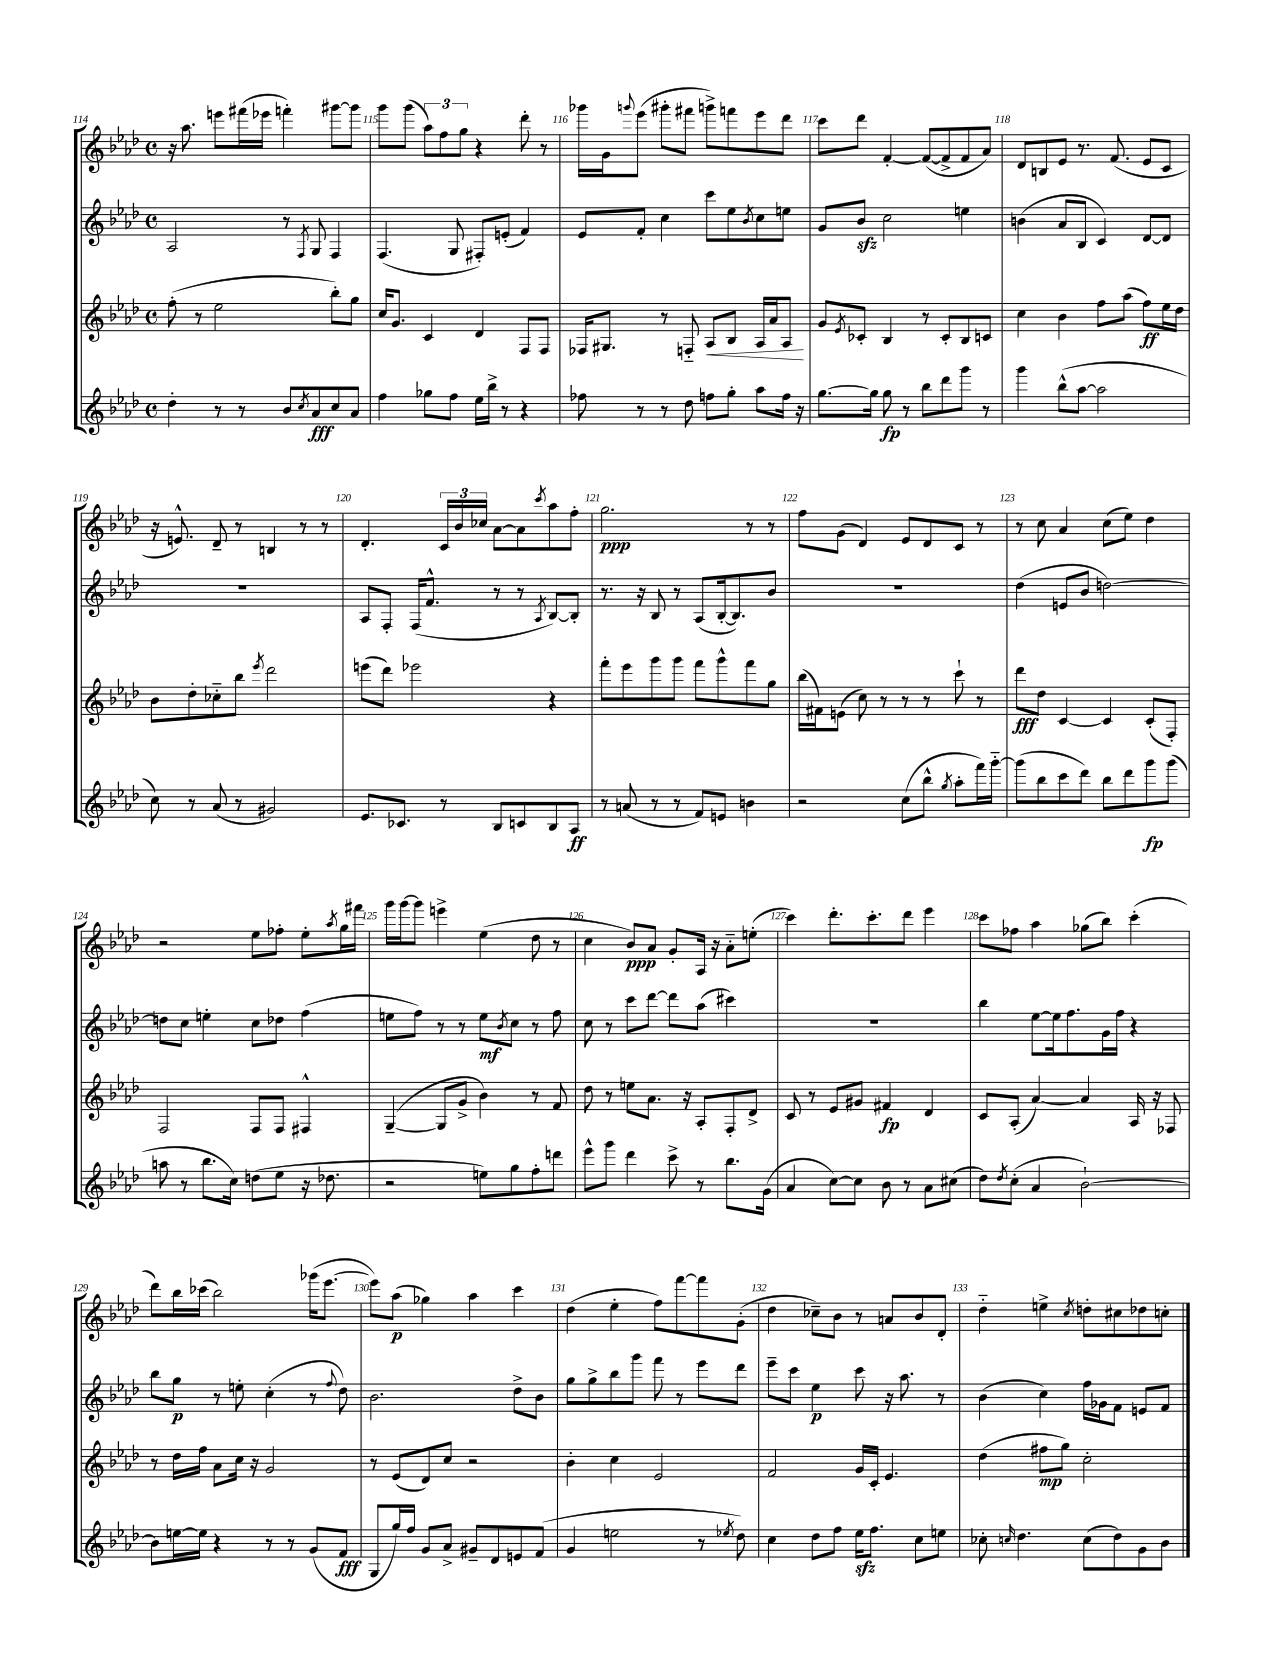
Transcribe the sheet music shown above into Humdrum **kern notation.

**kern	**dynam	**kern	**dynam	**kern	**dynam	**kern	**dynam
*part4	*part4	*part3	*part3	*part2	*part2	*part1	*part1
*staff4	*staff4	*staff3	*staff3	*staff2	*staff2	*staff1	*staff1
*clefG2	*	*clefG2	*	*clefG2	*	*clefG2	*
*k[b-e-a-d-]	*	*k[b-e-a-d-]	*	*k[b-e-a-d-]	*	*k[b-e-a-d-]	*
*M4/4	*	*M4/4	*	*M4/4	*	*M4/4	*
*met(c)	*	*met(c)	*	*met(c)	*	*met(c)	*
=114	=114	=114	=114	=114	=114	=114	=114
4dd-'\	.	(8ff'\	.	2A-/	.	16r	.
.	.	.	.	.	.	8.aa-\	.
.	.	8r	.	.	.	.	.
8r	.	2ee-\	.	.	.	8eeen\L	.
8r	.	.	.	.	.	(16fff#X\L	.
.	.	.	.	.	.	16eee-X\JJ	.
8b-/L	.	.	.	8r	.	4fffn'\)	.
8qcc/	.	.	.	8qF/	.	.	.
8a-/	fff	.	.	8G/	.	.	.
8cc/	.	8bb-'\L)	.	4F/	.	[8ggg#X\L	.
8a-/J	.	8gg\J	.	.	.	8ggg#\J]	.
=115	=115	=115	=115	=115	=115	=115	=115
4ff\	.	16cc/KL	.	(4.F/	.	8ggg\L	.
.	.	8.g/J	.	.	.	.	.
.	.	.	.	.	.	(8ggg\J	.
8gg-X\L	.	4c/	.	.	.	12aa-\L)	.
.	.	.	.	.	.	12ff\	.
8ff\J	.	.	.	8G/	.	.	.
.	.	.	.	.	.	12gg\J	.
16ee-\LL	.	4d-/	.	8F#X'/L)	.	4r	.
16bb-^\JJ	.	.	.	.	.	.	.
8r	.	.	.	(8en'/J	.	.	.
4r	.	8F/L	.	4f/)	.	8ddd-'\	.
.	.	8F/J	.	.	.	8r	.
=116	=116	=116	=116	=116	=116	=116	=116
8ff-X\	.	16F-X/KL	.	8e-/L	.	16ggg-X\LL	.
.	.	8.G#X/J	.	.	.	16g\J	.
.	.	.	.	.	.	8qqgggn/	.
8r	.	.	.	8f'/J	.	(8eee-\J	.
8r	.	8r	.	4cc\	.	8ggg#X'\L	.
8dd-\	.	8Fn/	.	.	.	8fff#X\J	.
!	!	!	!LO:HP:b	!	!	!	!
8ffn\L	.	8A-/L	<	8ccc\L	.	8gggn^\L)	.
8gg'\J	.	8B-/J	.	8ee-\	.	8fffn\	.
.	.	.	.	8qb-/	.	.	.
8aa-\L	.	16A-/LL	.	8cc\	.	8eee-\	.
.	.	16a-/J	.	.	.	.	.
16ff\Jk	.	8A-/J	.	8een\J	.	8ddd-\J	.
16r	.	.	.	.	.	.	.
.	.	.	[	.	.	.	.
=117	=117	=117	=117	=117	=117	=117	=117
[8.gg\L	.	8g/L	.	8g/L	.	8ccc\L	.
.	.	8qe-/	.	.	.	.	.
.	.	8c-X'/J	.	8b-zz/J	.	8ddd-\J	.
16gg\Jk]	.	.	.	.	.	.	.
8gg\	fp	4B-/	.	2cc\	.	[4f'/	.
8r	.	.	.	.	.	.	.
8bb-\L	.	8r	.	.	.	(8f/L_	.
8ddd-\	.	8c-'/L	.	.	.	8f^/]	.
8ggg\J	.	8B-/	.	4een\	.	8f/	.
8r	.	8cn/J	.	.	.	8a-/J)	.
=118	=118	=118	=118	=118	=118	=118	=118
4ggg\	.	4cc\	.	(4bn\	.	8d-/L	.
.	.	.	.	.	.	8Bn/	.
(8bb-^^\L	.	4b-\	.	8a-/L	.	8e-/J	.
[8aa-\J	.	.	.	8B-/J	.	8.r	.
2aa-\]	.	8ff\L	.	4c/)	.	.	.
.	.	.	.	.	.	(8.f/	.
.	.	(8aa-\J	.	.	.	.	.
.	.	8ff\L)	ff	[8d-/L	.	8e-/L	.
.	.	16ee-\L	.	8d-/J]	.	8c/J	.
.	.	16dd-\JJ	.	.	.	.	.
!!LO:LB:g=z
=119	=119	=119	=119	=119	=119	=119	=119
8cc\)	.	8b-\L	.	1r	.	16r	.
.	.	.	.	.	.	8.en^^/)	.
8r	.	8dd-'\	.	.	.	.	.
(8a-/	.	8cc-X\	.	.	.	8d-~/	.
8r	.	8bb-\J	.	.	.	8r	.
.	.	8qeee-/	.	.	.	.	.
2g#X/)	.	2ddd-\	.	.	.	4Bn/	.
.	.	.	.	.	.	8r	.
.	.	.	.	.	.	8r	.
=120	=120	=120	=120	=120	=120	=120	=120
8.e-/L	.	(8eeen\L	.	8A-/L	.	4.d-'/	.
.	.	8ddd-\J)	.	8F'/J	.	.	.
8.c-X/J	.	.	.	.	.	.	.
.	.	2eee-X\	.	(16F/KL	.	.	.
.	.	.	.	8.f^^/J	.	.	.
8r	.	.	.	.	.	24c/LL	.
.	.	.	.	.	.	24b-/	.
.	.	.	.	.	.	24cc-X/JJ	.
8B-/L	.	.	.	8r	.	[8a-\L	.
8cn/	.	.	.	8r	.	8a-\]	.
.	.	.	.	8qA-/	.	8qccc/	.
8B-/	.	4r	.	[8B-/L)	.	8aa-\	.
8A-/J	ff	.	.	8B-'/J]	.	8ff'\J	.
=121	=121	=121	=121	=121	=121	=121	=121
8r	.	8fff'\L	.	8.r	.	2.gg\	ppp
(8an/	.	8eee-\	.	.	.	.	.
.	.	.	.	16r	.	.	.
8r	.	8ggg\	.	8B-/	.	.	.
8r	.	8ggg\J	.	8r	.	.	.
8f/L)	.	8fff\L	.	(8A-/L	.	.	.
8en/J	.	8ggg^^\	.	[16B-'/k	.	.	.
.	.	.	.	8.B-/])	.	.	.
4bn\	.	8fff\	.	.	.	8r	.
.	.	8gg\J	.	8b-/J	.	8r	.
=122	=122	=122	=122	=122	=122	=122	=122
2r	.	(16bb-\LL	.	1r	.	8ff\L	.
.	.	16f#X\J)	.	.	.	.	.
.	.	(8en\J	.	.	.	(8g\J	.
.	.	8cc\)	.	.	.	4d-/)	.
.	.	8r	.	.	.	.	.
(8cc\L	.	8r	.	.	.	8e-/L	.
8bb-^^\J	.	8r	.	.	.	8d-/	.
8qgg/	.	.	.	.	.	.	.
8aa-'\L	.	8ccc`\	.	.	.	8c/J	.
16fff\L)	.	8r	.	.	.	8r	.
[16ggg\JJ	.	.	.	.	.	.	.
=123	=123	=123	=123	=123	=123	=123	=123
(8ggg\L]	.	8ddd-\L	fff	(4dd-\	.	8r	.
8bb-\	.	8dd-\J	.	.	.	8cc\	.
8ccc\	.	[4c/	.	8en/L	.	4a-/	.
8ddd-\J)	.	.	.	8b-/J	.	.	.
8bb-\L	.	4c/]	.	[2ddn\)	.	(8cc\L	.
8ddd-\	.	.	.	.	.	8ee-\J)	.
8ggg\	fp	(8c'/L	.	.	.	4dd-\	.
(8ggg\J	.	8F'/J)	.	.	.	.	.
!!LO:LB:g=z
=124	=124	=124	=124	=124	=124	=124	=124
8aan\	.	2F/	.	8ddn\L]	.	2r	.
8r	.	.	.	8cc\J	.	.	.
8.bb-\L	.	.	.	4een'\	.	.	.
16cc\Jk)	.	.	.	.	.	.	.
(8ddn\L	.	8F/L	.	8cc\L	.	8ee-\L	.
8ee-\J	.	8F/J	.	8dd-X\J	.	8ff-X'\J	.
16r	.	4F#X^^/	.	(4ff\	.	8ee-'\L	.
8.dd-X\	.	.	.	.	.	.	.
.	.	.	.	.	.	8qaa-/	.
.	.	.	.	.	.	16gg\L	.
.	.	.	.	.	.	16fff#X\JJ	.
=125	=125	=125	=125	=125	=125	=125	=125
2r	.	([4G~/	.	8een\L	.	16ggg\LL	.
.	.	.	.	.	.	[16ggg\J	.
.	.	.	.	8ff\J)	.	8ggg\J]	.
.	.	8G/L]	.	8r	.	4eeen^\	.
.	.	8g^/J	.	8r	.	.	.
8een\L)	.	4b-\)	.	8ee\L	mf	(4ee-\	.
.	.	.	.	8qb-/	.	.	.
8gg\	.	.	.	8cc\J	.	.	.
8ff'\	.	8r	.	8r	.	8dd-\	.
8dddn\J	.	8f/	.	8ff\	.	8r	.
=126	=126	=126	=126	=126	=126	=126	=126
8eee-^^\L	.	8dd-\	.	8cc\	.	4cc\	.
8ggg\J	.	8r	.	8r	.	.	.
4ddd-\	.	8een\L	.	8ccc\L	.	8b-/L)	ppp
.	.	8.a-\J	.	[8ddd-\J	.	8a-/J	.
8ccc^\	.	.	.	8ddd-\L]	.	8g'/L	.
.	.	16r	.	.	.	.	.
8r	.	8A-'/L	.	(8aa-\J	.	16A-/Jk	.
.	.	.	.	.	.	16r	.
8.bb-\L	.	8F'/	.	4ccc#X\)	.	8a-\L	.
.	.	8d-^/J	.	.	.	(8een'\J	.
(16g\Jk	.	.	.	.	.	.	.
=127	=127	=127	=127	=127	=127	=127	=127
4a-/	.	8c/	.	1r	.	4ccc\)	.
.	.	8r	.	.	.	.	.
[8cc\L)	.	8e-/L	.	.	.	8.ddd-'\L	.
8cc\J]	.	8g#X/J	.	.	.	.	.
.	.	.	.	.	.	8.ccc'\	.
8b-\	.	4f#X/	fp	.	.	.	.
8r	.	.	.	.	.	8ddd-\J	.
8a-\L	.	4d-/	.	.	.	4eee-\	.
(8cc#X\J	.	.	.	.	.	.	.
=128	=128	=128	=128	=128	=128	=128	=128
8dd-\L)	.	8c/L	.	4bb-\	.	8ccc\L	.
8qdd-/	.	.	.	.	.	.	.
(8cc'\J	.	(8A-'/J	.	.	.	8ff-X\J	.
4a-/	.	[4a-/)	.	[8ee-\L	.	4aa-\	.
.	.	.	.	16ee-\k]	.	.	.
.	.	.	.	8.ff\	.	.	.
[2b-`\)	.	4a-/]	.	.	.	(8gg-X\L	.
.	.	.	.	16g\L	.	8bb-\J)	.
.	.	.	.	16ff\JJ	.	.	.
.	.	16A-/	.	4r	.	(4ccc'\	.
.	.	16r	.	.	.	.	.
.	.	8F-X/	.	.	.	.	.
!!LO:LB:g=z
=129	=129	=129	=129	=129	=129	=129	=129
8b-\L]	.	8r	.	8bb-\L	.	8ddd-\L)	.
[16een\L	.	16dd-\LL	.	8gg\J	p	16bb-\L	.
16ee\JJ]	.	16ff\JJ	.	.	.	(16ccc-X\JJ	.
4r	.	8a-\L	.	8r	.	2bb-\)	.
.	.	16cc\Jk	.	8een'\	.	.	.
.	.	16r	.	.	.	.	.
8r	.	2g/	.	(4cc'\	.	.	.
8r	.	.	.	.	.	.	.
(8g/L	.	.	.	8r	.	(16ggg-X\KL	.
.	.	.	.	.	.	[8.eee-\J	.
.	.	.	.	8qqff/	.	.	.
8f/J	fff	.	.	8dd-\)	.	.	.
=130	=130	=130	=130	=130	=130	=130	=130
8G/L	.	8r	.	2.b-\	.	8eee-\L])	.
16gg/L)	.	(8e-/L	.	.	.	(8aa-\J	p
16ff/JJ	.	.	.	.	.	.	.
8g/L	.	8d-/)	.	.	.	4gg-X\)	.
8a-^/J	.	8cc/J	.	.	.	.	.
8g#X~/L	.	2r	.	.	.	4aa-\	.
8d-/	.	.	.	.	.	.	.
8en/	.	.	.	8dd-^\L	.	4ccc\	.
(8f/J	.	.	.	8b-\J	.	.	.
=131	=131	=131	=131	=131	=131	=131	=131
4g/	.	4b-'\	.	8gg\L	.	(4dd-\	.
.	.	.	.	8gg^\	.	.	.
2een\	.	4cc\	.	8bb-\	.	4ee-'\	.
.	.	.	.	8ggg\J	.	.	.
.	.	2e-/	.	8fff\	.	8ff\L)	.
.	.	.	.	8r	.	[8fff\	.
8r	.	.	.	8eee-\L	.	8fff\]	.
8qee-X/	.	.	.	.	.	.	.
8dd-\)	.	.	.	8ddd-\J	.	(8g'\J	.
=132	=132	=132	=132	=132	=132	=132	=132
4cc\	.	2f/	.	8eee-~\L	.	4dd-\	.
.	.	.	.	8ccc\J	.	.	.
8dd-\L	.	.	.	4ee-\	p	8cc-X~\L)	.
8ff\J	.	.	.	.	.	8b-\J	.
16ee-zz\KL	.	16g/LL	.	8ccc\	.	8r	.
8.ff\J	.	16c'/JJ	.	.	.	.	.
.	.	4.e-/	.	16r	.	8an/L	.
.	.	.	.	8.aa-\	.	.	.
8cc\L	.	.	.	.	.	8b-/	.
8een\J	.	.	.	8r	.	8d-'/J	.
=133	=133	=133	=133	=133	=133	=133	=133
8cc-X'\	.	(4dd-\	.	(4b-\	.	4dd-\	.
16qqccn/	.	.	.	.	.	.	.
4.dd-\	.	.	.	.	.	.	.
.	.	8ff#X\L	mp	4cc\)	.	4een^\	.
.	.	8gg\J)	.	.	.	.	.
.	.	.	.	.	.	8qcc/	.
(8cc\L	.	2cc'\	.	16ff\LL	.	8ddn'\L	.
.	.	.	.	16g-X\J	.	.	.
8dd-\)	.	.	.	8f\J	.	8cc#X\	.
8g\	.	.	.	8en/L	.	8dd-X\	.
8b-\J	.	.	.	8f/J	.	8ccn'\J	.
==	==	==	==	==	==	==	==
*-	*-	*-	*-	*-	*-	*-	*-
